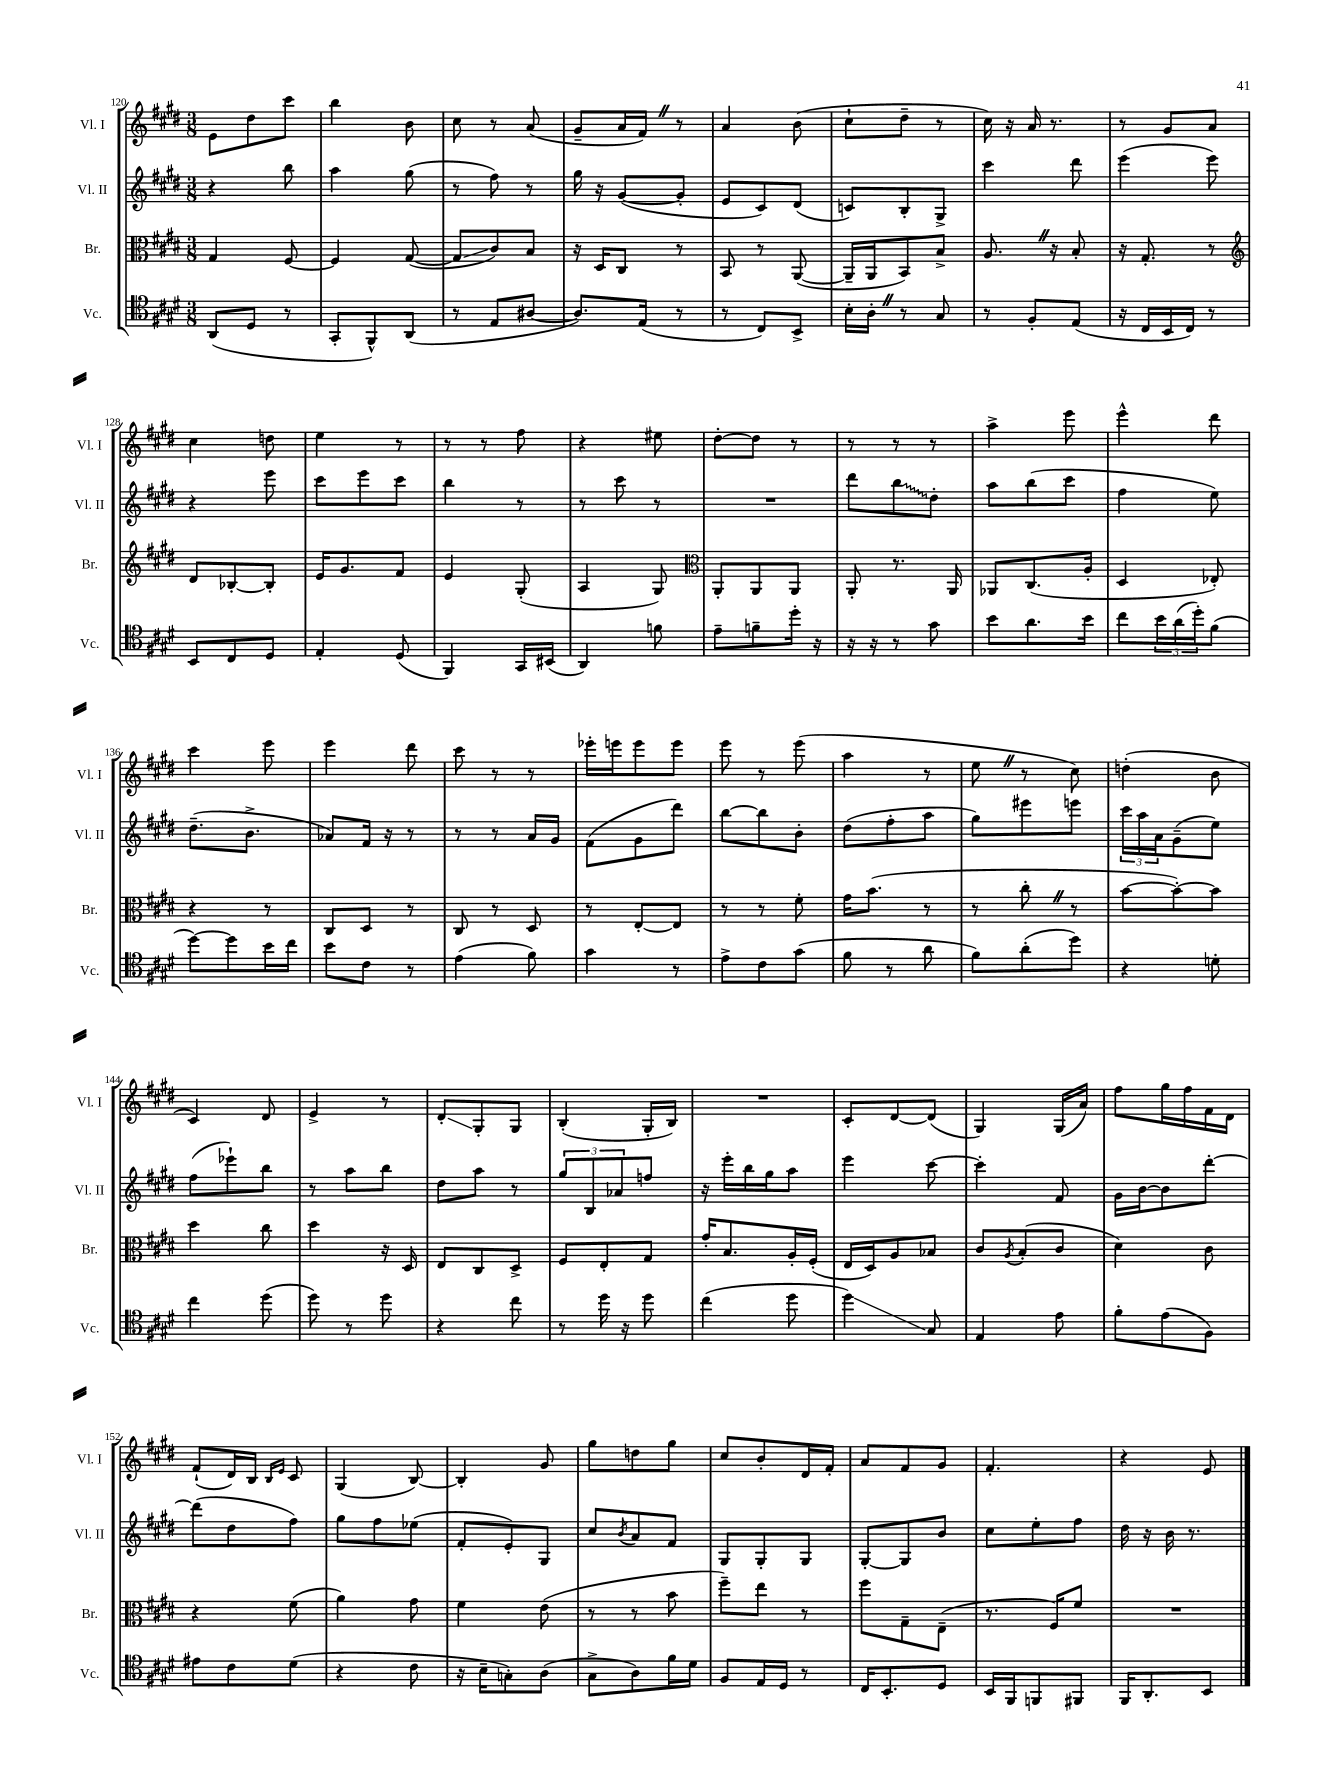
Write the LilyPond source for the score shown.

<<
\new StaffGroup <<
\new Staff = "s0" \with { instrumentName = "Vl. I" shortInstrumentName = "Vl. I" } {
    \clef treble \key e \major \numericTimeSignature \time 3/8
    e'8 dis''8 cis'''8 |
    b''4 b'8 |
    cis''8 r8 a'8( |
    gis'8-- a'16 fis'16) \once \override BreathingSign.text = \markup { \musicglyph "scripts.caesura.straight" } \breathe r8 |
    a'4 b'8( |
    cis''8-! dis''8-- r8 |
    cis''16) r16 a'16 r8. |
    r8 gis'8 a'8 |
    cis''4 d''8 |
    e''4 r8 |
    r8 r8 fis''8 |
    r4 eis''8 |
    dis''8~-. dis''8 r8 |
    r8 r8 r8 |
    a''4-> e'''8 |
    e'''4-^ dis'''8 |
    cis'''4 e'''8 |
    e'''4 dis'''8 |
    cis'''8 r8 r8 |
    ees'''16-. e'''16 e'''8 e'''8 |
    e'''8 r8 e'''8( |
    a''4 r8 |
    e''8 \once \override BreathingSign.text = \markup { \musicglyph "scripts.caesura.straight" } \breathe r8 cis''8) |
    d''4-.( b'8 |
    cis'4) dis'8 |
    e'4-> r8 |
    dis'8-.\glissando gis8-. gis8 |
    b4-.( gis16-. b16) |
    R4. |
    cis'8-. dis'8~ dis'8( |
    gis4) gis16( a'16) |
    fis''8 gis''16 fis''16 fis'16 dis'16 |
    fis'8-!( dis'16) b16 \grace { b16 e'16 } cis'8 |
    gis4( b8~) |
    b4-. gis'8 |
    gis''8 d''8 gis''8 |
    cis''8 b'8-. dis'16 fis'16-. |
    a'8 fis'8 gis'8 |
    fis'4.-. |
    r4 e'8 \bar "|." |
}
\new Staff = "s1" \with { instrumentName = "Vl. II" shortInstrumentName = "Vl. II" } {
    \clef treble \key e \major \numericTimeSignature \time 3/8
    r4 b''8 |
    a''4 gis''8( |
    r8 fis''8) r8 |
    gis''16 r16 gis'8~( gis'8-. |
    e'8 cis'8) dis'8( |
    c'8) b8-. gis8-> |
    cis'''4 dis'''8 |
    e'''4( e'''8) |
    r4 e'''8 |
    cis'''8 e'''8 cis'''8 |
    b''4 r8 |
    r8 cis'''8 r8 |
    R4. |
    dis'''8 \once \override Glissando.style = #'zigzag b''8\glissando dis''8-. |
    a''8 b''8( cis'''8 |
    fis''4 e''8) |
    dis''8.--( b'8.-> |
    aes'8) fis'16 r16 r8 |
    r8 r8 a'16 gis'16 |
    fis'8( gis'8 dis'''8) |
    b''8~ b''8 b'8-. |
    dis''8( fis''8-. a''8 |
    gis''8) eis'''8 e'''8 |
    \tuplet 3/2 { cis'''16 a''16 a'16 } gis'8--( e''8) |
    fis''8( ees'''8-!) b''8 |
    r8 a''8 b''8 |
    dis''8 a''8 r8 |
    \tuplet 3/2 { gis''8 b8 aes'8 } f''8 |
    r16 e'''16-. b''16 gis''16 a''8 |
    e'''4 cis'''8~ |
    cis'''4-. fis'8 |
    gis'16 b'16~ b'8 dis'''8~-. |
    dis'''8( dis''8 fis''8) |
    gis''8 fis''8 ees''8( |
    fis'8-. e'8-.) gis8 |
    cis''8 \acciaccatura { b'8 } a'8 fis'8 |
    gis8 gis8-. gis8 |
    gis8~-. gis8 b'8 |
    cis''8 e''8-. fis''8 |
    dis''16 r16 b'16 r8. \bar "|." |
}
\new Staff = "s2" \with { instrumentName = "Br." shortInstrumentName = "Br." } {
    \clef alto \key e \major \numericTimeSignature \time 3/8
    gis4 fis8~ |
    fis4 gis8~( |
    gis8\glissando cis'8) b8 |
    r16 dis16 cis8 r8 |
    b,8 r8 a,8~( |
    a,16-- a,16 b,8) b8-> |
    a8. \once \override BreathingSign.text = \markup { \musicglyph "scripts.caesura.straight" } \breathe r16 b8-. |
    r16 gis8.-. r8 |
    \clef treble dis'8 bes8~-. bes8-. |
    e'16 gis'8. fis'8 |
    e'4 gis8-.( |
    a4 gis8) |
    \clef alto a,8-. a,8 a,8 |
    a,8-. r8. a,16 |
    aes,8 cis8.( a16-. |
    dis4 ees8-.) |
    r4 r8 |
    cis8 dis8 r8 |
    cis8 r8 dis8 |
    r8 e8~-. e8 |
    r8 r8 fis'8-. |
    gis'16 b'8.( r8 |
    r8 cis''8-. \once \override BreathingSign.text = \markup { \musicglyph "scripts.caesura.straight" } \breathe r8 |
    b'8~ b'8~-.) b'8 |
    dis''4 cis''8 |
    dis''4 r16 dis16 |
    e8 cis8 dis8-> |
    fis8 e8-. gis8 |
    gis'16-. b8. a16-. fis16-.( |
    e16 dis16) a8 bes8 |
    cis'8 \acciaccatura { a8 } b8-.( cis'8 |
    dis'4) cis'8 |
    r4 fis'8( |
    a'4) gis'8 |
    fis'4 e'8( |
    r8 r8 b'8 |
    fis''8--) e''8 r8 |
    fis''8 gis8-- e8--( |
    r8. fis16) fis'8 |
    R4. \bar "|." |
}
\new Staff = "s3" \with { instrumentName = "Vc." shortInstrumentName = "Vc." } {
    \clef tenor \key e \major \numericTimeSignature \time 3/8
    a,8( dis8 r8 |
    gis,8-. fis,8-^) a,8( |
    r8 e8 ais8~ |
    ais8.) e16( r8 |
    r8 cis8) b,8-> |
    b16-. a16-. \once \override BreathingSign.text = \markup { \musicglyph "scripts.caesura.straight" } \breathe r8 gis8 |
    r8 fis8-. e8( |
    r16 cis16 b,16 cis16) r8 |
    b,8 cis8 dis8 |
    e4-. dis8( |
    fis,4) gis,16 bis,16( |
    a,4) f'8 |
    e'8-- f'8-- dis''16-. r16 |
    r16 r16 r8 gis'8 |
    b'8 a'8. b'16 |
    cis''8 \tuplet 3/2 { b'16 a'16( dis''16-.) } fis'8( |
    dis''8~) dis''8 b'16 cis''16 |
    b'8 cis'8 r8 |
    e'4( fis'8) |
    gis'4 r8 |
    e'8-> cis'8 gis'8( |
    fis'8 r8 a'8 |
    fis'8) a'8-.( dis''8) |
    r4 d'8-. |
    cis''4 dis''8( |
    dis''8) r8 dis''8 |
    r4 cis''8 |
    r8 dis''16 r16 dis''8 |
    cis''4( dis''8 |
    dis''4\glissando) gis8 |
    e4 e'8 |
    fis'8-. e'8( fis8) |
    eis'8 cis'8 dis'8( |
    r4 cis'8 |
    r16 b16-- g8-.) a8( |
    gis8-> a8) fis'16 dis'16 |
    fis8 e16 dis16 r8 |
    cis16 b,8.-. dis8 |
    b,16 fis,16 f,8 fis,8 |
    fis,16 a,8.-. b,8 \bar "|." |
}
>>
>>
\layout { \context { \Score currentBarNumber = #120 } }
